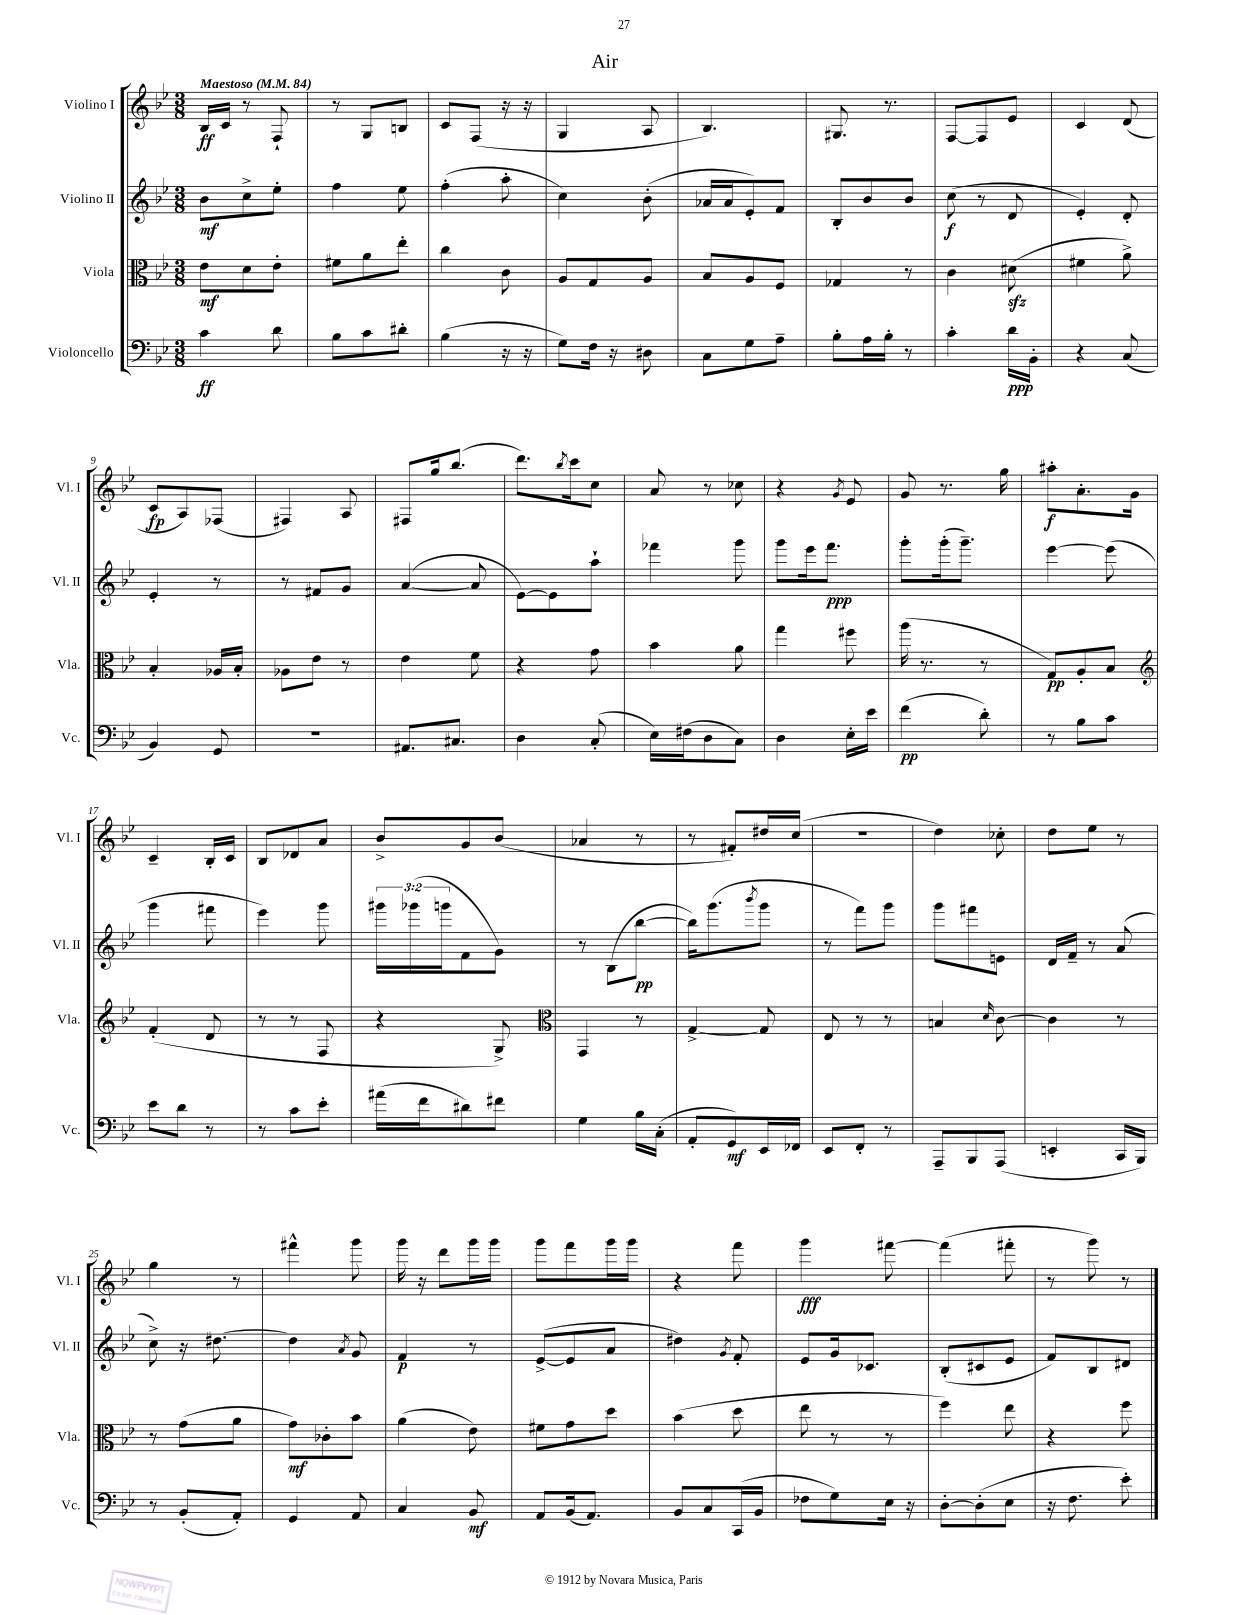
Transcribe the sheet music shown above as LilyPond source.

\header { title = "Air" }
<<
\new StaffGroup <<
\new Staff = "s0" \with { instrumentName = "Violino I" shortInstrumentName = "Vl. I" } {
    \clef treble \key bes \major \numericTimeSignature \time 3/8 \tempo "Maestoso" 4 = 84
    bes16\ff c'16 r8 f8-! |
    r8 g8 b8 |
    c'8 f8( r16 r16 |
    g4 a8 |
    bes4.) |
    gis8. r8. |
    f8~ f8 ees'8 |
    c'4 d'8( |
    c'8\fp a8) fes8( |
    fis4) a8 |
    fis8 g''16 bes''8.( |
    d'''8.) \acciaccatura { bes''8 } c'''16 c''8 |
    a'8 r8 ces''8 |
    r4 \acciaccatura { g'8 } ees'8 |
    g'8 r8. g''16 |
    ais''8-.\f a'8.-. g'16 |
    c'4-- bes16-. c'16 |
    bes8 des'8 a'8 |
    bes'8-> g'8 bes'8( |
    aes'4 r8 |
    r8 fis'8-.) dis''16 c''16( |
    R4. |
    d''4) ces''8-. |
    d''8 ees''8 r8 |
    g''4 r8 |
    fis'''4-^ g'''8 |
    g'''16 r16 d'''8 g'''16 g'''16 |
    g'''8 f'''8 g'''16 g'''16 |
    r4 f'''8 |
    g'''4\fff fis'''8~ |
    fis'''4( fis'''8-. |
    r8 g'''8) r8 \bar "|." |
}
\new Staff = "s1" \with { instrumentName = "Violino II" shortInstrumentName = "Vl. II" } {
    \clef treble \key bes \major \numericTimeSignature \time 3/8 \override Staff.TupletNumber.text = #tuplet-number::calc-fraction-text
    bes'8\mf c''8-> ees''8-. |
    f''4 ees''8 |
    f''4-.( a''8-. |
    c''4) bes'8-.( |
    aes'16 aes'16 ees'8-.) f'8 |
    bes8-. bes'8 bes'8 |
    c''8\f( r8 d'8 |
    ees'4-.) d'8-. |
    ees'4-. r8 |
    r8 fis'8 g'8 |
    a'4~( a'8 |
    ees'8~) ees'8 a''8-! |
    fes'''4 g'''8 |
    g'''8 ees'''16 f'''8.\ppp |
    g'''8-. g'''16-.( g'''8.--) |
    ees'''4~ ees'''8( |
    g'''4 fis'''8 |
    ees'''4) g'''8 |
    \tuplet 3/2 { gis'''16 ges'''16( g'''16 } f'8 g'8) |
    r8 bes8( bes''8~\pp |
    bes''16) g'''8.( \acciaccatura { bes'''8 } g'''8 |
    r8 f'''8) g'''8 |
    g'''8 fis'''8 e'8 |
    d'16 f'16-- r8 a'8( |
    c''8->) r16 dis''8.~ |
    dis''4 \acciaccatura { a'8 } g'8 |
    f'4\p r8 |
    ees'8~->( ees'8 a'8 |
    dis''4) \acciaccatura { g'8 } f'8-. |
    ees'8 g'16 ces'8. |
    bes8-.( cis'8 ees'8 |
    f'8) bes8 dis'8 \bar "|." |
}
\new Staff = "s2" \with { instrumentName = "Viola" shortInstrumentName = "Vla." } {
    \clef alto \key bes \major \numericTimeSignature \time 3/8
    ees'8\mf d'8 ees'8-. |
    fis'8 a'8 ees''8-. |
    c''4 c'8 |
    a8 g8 a8 |
    bes8 a8 f8 |
    ges4 r8 |
    c'4 dis'8\sfz( |
    fis'4 a'8->) |
    bes4-. aes16 bes16-. |
    aes8 ees'8 r8 |
    ees'4 f'8 |
    r4 g'8 |
    bes'4 a'8 |
    g''4 fis''8 |
    a''16( r8. r8 |
    g8\pp) a8-. bes8 |
    \clef treble f'4-.( d'8 |
    r8 r8 f8 |
    r4 g8->) |
    \clef alto g,4 r8 |
    g4~-> g8 |
    ees8 r8 r8 |
    b4 \grace { d'16 } c'8~ |
    c'4 r8 |
    r8 g'8( a'8 |
    g'8\mf) ces'8-. bes'8 |
    a'4( ees'8) |
    fis'8 g'8 d''8 |
    bes'4( d''8 |
    ees''8 r8 r8 |
    f''4) ees''8 |
    r4 f''8 \bar "|." |
}
\new Staff = "s3" \with { instrumentName = "Violoncello" shortInstrumentName = "Vc." } {
    \clef bass \key bes \major \numericTimeSignature \time 3/8
    c'4\ff d'8 |
    bes8 c'8 dis'8-. |
    bes4( r16 r16 |
    g8) f16 r16 dis8 |
    c8 g8 a8-- |
    bes8-. a16 bes16-. r8 |
    c'4-. d'16\ppp bes,16-. |
    r4 c8( |
    bes,4) g,8 |
    R4. |
    ais,8. cis8. |
    d4 c8-.( |
    ees16) fis16( d8 c8) |
    d4 ees16-. ees'16 |
    f'4\pp( d'8-.) |
    r8 bes8 c'8 |
    ees'8 d'8 r8 |
    r8 c'8 ees'8-. |
    ais'16( f'16 dis'8) fis'8 |
    g4 bes16 c16-.( |
    a,8-. g,8\mf) ees,16 fes,16 |
    ees,8 f,8-. r8 |
    a,,8-- bes,,8 a,,8( |
    e,4-. c,16 bes,,16) |
    r8 bes,8-.( a,8-.) |
    g,4 a,8 |
    c4 bes,8\mf |
    a,8 bes,16( a,8.) |
    bes,8 c8 c,16( bes,16 |
    fes8 g8) ees16 r16 |
    d8~-. d8-.( ees8 |
    r16 f8. ees'8-.) \bar "|." |
}
>>
>>
